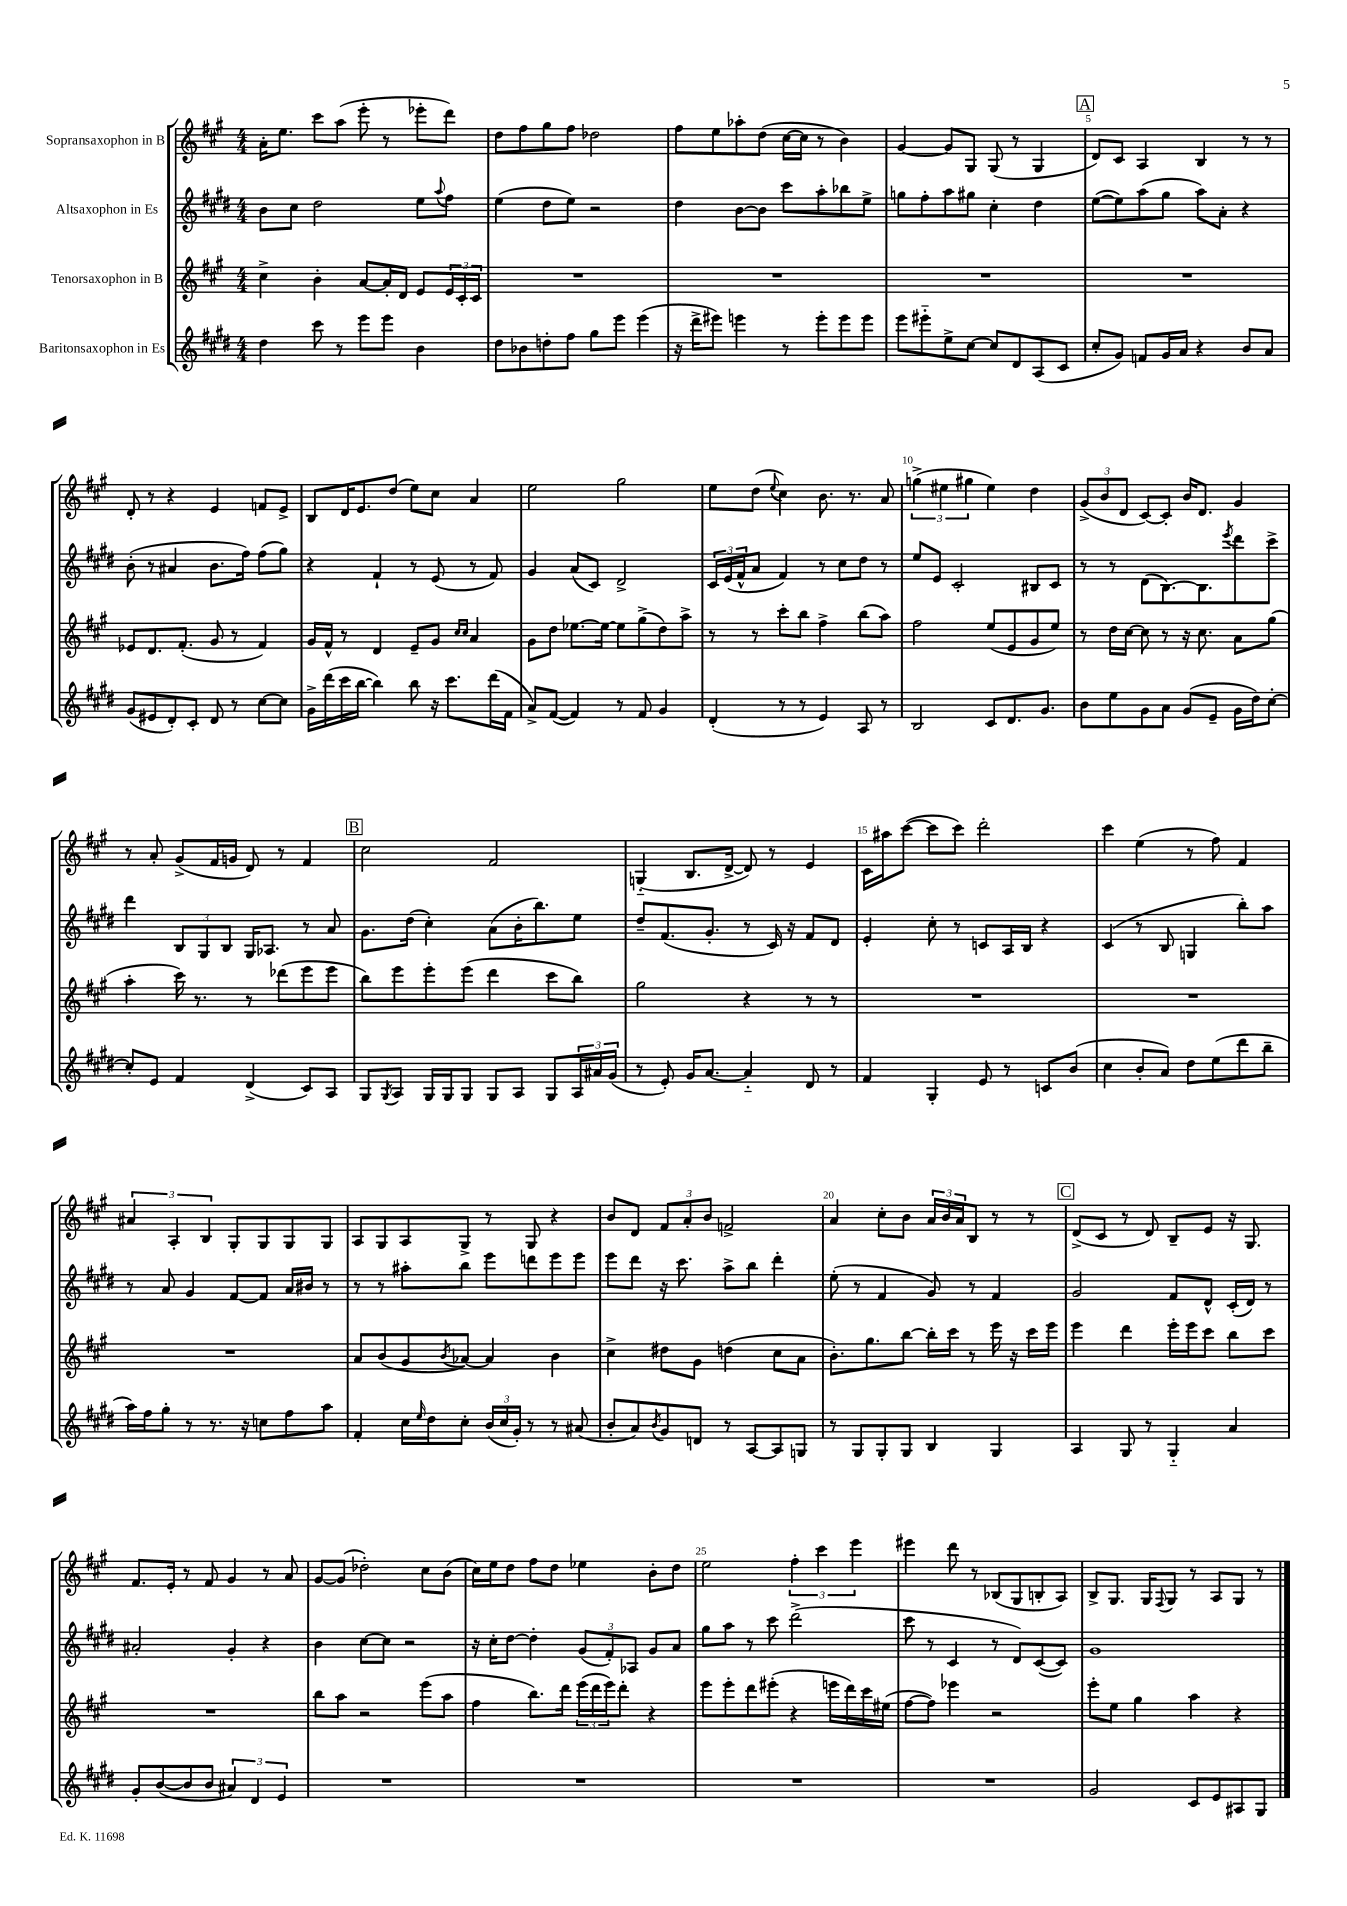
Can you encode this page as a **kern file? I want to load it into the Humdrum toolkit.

**kern	**kern	**kern	**kern
*staff4	*staff3	*staff2	*staff1
*clefG2	*clefG2	*clefG2	*clefG2
*k[f#c#g#d#]	*k[f#c#g#]	*k[f#c#g#d#]	*k[f#c#g#]
*M4/4	*M4/4	*M4/4	*M4/4
4dd#\	4cc#^\	8b\L	16a'\LK
.	.	.	8.ee\J
.	.	8cc#\J	.
8ccc#\	4b'\	2dd#\	8ccc#\L
8r	.	.	(8aa\J
8eee\L	[8a/L	.	8eee'\
8eee\J	16a'/]L	.	8r
.	16d/JJ	.	.
4b\	8e/L	8ee\L	8eee-'\L
.	.	8qqaa/	.
.	24e/L	8ff#\J	8ddd\J)
.	24c#'/	.	.
.	24c#/JJ	.	.
=	=	=	=
8dd#\L	1r	(4ee\	8dd\L
8b-\	.	.	8ff#\
8dd'\	.	8dd#\L	8gg#\
8ff#\J	.	8ee\J)	8ff#\J
8gg#\L	.	2r	2dd-\
8eee\J	.	.	.
(4eee\	.	.	.
=	=	=	=
16r	1r	4dd#\	8ff#\L
16ddd#^\LK	.	.	.
8eee#\J)	.	.	8ee\
4eee\	.	[8b\L	8aa-'\
.	.	8b\]J	(8dd\J
8r	.	8ccc#\L	[16cc#\LL
.	.	.	16cc#\]JJ
8eee'\L	.	8aa'\	8r
8eee\	.	8bb-\	4b\)
8eee\J	.	8ee^\J	.
=	=	=	=
8eee\L	1r	8gg\L	[4g#/
8eee#'~\	.	8ff#'\	.
8ee^\	.	8aa\	8g#/]L
[8cc#\J	.	8gg#\J	8G#/J
8cc#/]L	.	4cc#'\	(8G#/
8d#/	.	.	8r
(8A/	.	4dd#\	4G#/
8c#/J	.	.	.
=	=	=	=
8cc#'/L	1r	([8ee\L	8d/L)
8g#/J)	.	8ee\])	8c#/J
8f/L	.	(8aa\	4A/
16g#/L	.	8gg#\J	.
16a/JJ	.	.	.
4r	.	8aa\L)	4B/
.	.	8a'\J	.
8b/L	.	4r	8r
8a/J	.	.	8r
=	=	=	=
(8g#/L	8e-/L	(8b'\	8d'/
8e#/	8.d/	8r	8r
8d#'/)	.	4a#/	4r
.	(8.f#'/J	.	.
8c#'/J	.	.	.
8d#/	8g#/	8.b\L	4e/
8r	8r	.	.
.	.	16ff#\Jk)	.
[8cc#\L	4f#/)	(8ff#\L	8f/L
8cc#\]J	.	8gg#\J)	8e^/J
=	=	=	=
16g#^\LL	16g#/LL	4r	8B/L
(16ddd#\	16f#^^/JJ	.	.
16ccc#\	8r	.	16d/K
[16bb\JJ	.	.	8.e/
4bb\])	4d/	4f#`/	.
.	.	.	(8dd/J
8bb\	8e~/L	8r	8ee\L)
16r	8g#/J	(8e/	8cc#\J
8.ccc#\L	.	.	.
.	16qqcc#/LL	.	.
.	16qqcc#/JJ	.	.
.	4a/	8r	4a/
(16ddd#\L	.	8f#/)	.
16f#\JJ	.	.	.
=	=	=	=
8a^/L)	8g#\L	4g#/	2ee\
([8f#/J	8dd\J	.	.
4f#/])	[8.ee-\L	(8a/L	.
.	.	8c#/J)	.
.	16ee-\_Jk	.	.
8r	8ee-\]L	2d#^/	2gg#\
8f#/	(8gg#^\	.	.
4g#/	8dd\)	.	.
.	8aa^\J	.	.
=	=	=	=
(4d#'/	8r	24c#/LL	8ee\L
.	.	(24e/	.
.	.	24f#^^/J	.
.	8r	8a/J	(8dd\J
.	.	.	8qqee/
8r	8ccc#'\L	4f#/)	4cc#\)
8r	8bb\J	.	.
4e/)	4ff#^\	8r	8.b\
.	.	8cc#\L	.
.	.	.	8.r
8A/	(8bb\L	8dd#\J	.
8r	8aa\J)	8r	8a/
=	=	=	=
2B/	2ff#\	8ee/L	(6gg^\
.	.	8e/J	.
.	.	.	6ee#\
.	.	2c#'/	.
.	.	.	6gg#\
8c#/L	(8ee/L	.	4ee#\)
8.d#/	8e/	.	.
.	8g#/	8B#/L	4dd\
8.g#/J	.	.	.
.	8ee/J)	8c#/J	.
=	=	=	=
8b\L	8r	8r	(12g#^/L
.	.	.	12b/
8ee\	16dd\LL	8r	.
.	.	.	12d/J
.	[16cc#\JJ	.	.
8g#\	8cc#\]	(8d#\L	[8c#/L)
8a\J	8r	[8.B\)	8c#'/]J
(8g#/L	16r	.	16b/LK
.	8.cc#\	8.B\]	8.d/J
8e~/J	.	.	.
.	.	8qeee/	.
16g#\LL	8a\L	8ddd#\	4g#/
16dd#\J)	.	.	.
[8cc#'\J	(8gg#\J	8ccc#^\J	.
=	=	=	=
8cc#'/]L	4aa'\	4ddd#\	8r
8e/J	.	.	8a'/
4f#/	16ccc#\)	12B/L	(8g#^/L
.	8.r	.	.
.	.	12G#/	.
.	.	.	16f#/L
.	.	12B/J	.
.	.	.	16g/JJ
(4d#^/	8r	16G#/LK	8d/)
.	.	8.A-/J	.
.	(8ddd-\L	.	8r
8c#/L)	8eee\	8r	4f#/
8A/J	8eee\J	8a/	.
=	=	=	=
8G#/L	8bb\L)	8.g#\L	2cc#\
8qG#/	.	.	.
8A/J	8eee\	.	.
.	.	(16dd#\Jk	.
16G#/LL	8eee'\	4cc#'\)	.
16G#/J	.	.	.
8G#/J	(8eee\J	.	.
8G#/L	4ddd\	(8a\L	2f#/
8A/J	.	16b'\K	.
.	.	8.bb\)	.
8G#/L	8ccc#\L	.	.
24A/L	8bb\J)	8ee\J	.
24a#/	.	.	.
(24g#/JJ	.	.	.
=	=	=	=
8r	2gg#\	8dd#~/L	(4G'~/
8e'/)	.	(8.f#/	.
16g#/LK	.	.	8.B/L
[8.a/J	.	8.g#'/J	.
.	.	.	[16d^/Jk
4a'~/]	4r	8r	8d/])
.	.	16c#/)	8r
.	.	16r	.
8d#/	8r	8f#/L	4e/
8r	8r	8d#/J	.
=	=	=	=
4f#/	1r	4e'/	16c#\LL
.	.	.	16aa#\J
.	.	.	([8ccc#\J
4G#'/	.	8cc#'\	8ccc#\]L
.	.	8r	8ccc#\J)
8e/	.	8c/L	2ddd'\
8r	.	16A/L	.
.	.	16B/JJ	.
8c/L	.	4r	.
(8b/J	.	.	.
=	=	=	=
4cc#\	1r	(4c#/	4ccc#\
8b'/L	.	8r	(4ee\
8a/J)	.	8B/	.
8dd#\L	.	4G/	8r
(8ee\	.	.	8ff#\)
8ddd#\	.	8bb'\L)	4f#/
8bb~\J	.	8aa\J	.
=	=	=	=
16aa\LL)	1r	8r	6a#/
16ff#\J	.	.	.
8gg#'\J	.	8a/	.
.	.	.	6A'/
8r	.	4g#/	.
.	.	.	6B/
8.r	.	.	.
.	.	[8f#/L	8G#'/L
16r	.	.	.
8cc\L	.	8f#/]J	8G#/
8ff#\	.	16a/LL	8G#/
.	.	16b#/JJ	.
8aa\J	.	8r	8G#/J
=	=	=	=
4f#'/	8a/L	8r	8A/L
.	(8b/	8r	8G#/
16cc#\LL	8g#/	8aa#'\L	8A/
16qqee/	.	.	.
16dd#\J	.	.	.
.	8qb/	.	.
8cc#'\J	[8a-/J)	8bb\J	8G#^/J
(24b/LL	4a-/]	8eee\L	8r
24cc#/	.	.	.
24g#'/JJ)	.	.	.
8r	.	8ddd\	8G#/
8r	4b\	8eee\	4r
(8a#/	.	8eee\J	.
=	=	=	=
8b'/L	4cc#^\	8eee\L	8b/L
8a/)	.	8ddd#\J	8d/J
8qb/	.	.	.
8g#/	8dd#\L	16r	12f#/L
.	.	8.ccc#\	.
.	.	.	12a'/
8d/J	8g#\J	.	.
.	.	.	12b/J
8r	(4dd\	8aa^\L	2f^/
[8A/L	.	8bb\J	.
8A/]	8cc#\L	4ddd#'\	.
8G/J	8a\J	.	.
=	=	=	=
8r	8.b'\L)	(8ee'\	4a/
8G#/L	.	8r	.
.	8.gg#\	.	.
8G#'/	.	4f#/	8cc#'\L
8G#/J	[8bb\J	.	8b\J
4B/	16bb'\]LL	8g#/)	24a/LL
.	.	.	24b/
.	16ccc#\JJ	.	.
.	.	.	24a/J
.	8r	8r	8B/J
4G#/	16eee\	4f#/	8r
.	16r	.	.
.	16ccc#\LL	.	8r
.	16eee\JJ	.	.
=	=	=	=
4A/	4eee\	2g#/	(8d^/L
.	.	.	8c#/J
8G#/	4ddd\	.	8r
8r	.	.	8d/)
4G#'~/	16eee'\LL	8f#/L	8B~/L
.	16eee\J	.	.
.	8ccc#\J	8d#^^/J	8e/J
4a/	8bb\L	(16c#'/LL	16r
.	.	16d#/JJ)	8.G#/
.	8ccc#\J	8r	.
=	=	=	=
8g#'/L	1r	2a#'/	8.f#/L
([8b/	.	.	.
.	.	.	16e'/Jk
8b/]	.	.	8r
8b/J	.	.	8f#/
6a#/)	.	4g#'/	4g#/
6d#/	.	.	.
.	.	4r	8r
6e/	.	.	.
.	.	.	8a/
=	=	=	=
1r	8bb\L	4b\	[8g#/L
.	8aa\J	.	(8g#/]J
.	2r	[8cc#\L	2dd-'\)
.	.	8cc#\]J	.
.	.	2r	.
.	(8eee\L	.	8cc#\L
.	8aa\J	.	(8b\J
=	=	=	=
1r	4ff#\	16r	16cc#\LL)
.	.	16cc#'\LK	16ee\J
.	.	[8dd#\J	8dd\J
.	8.bb\L)	4dd#'\]	8ff#\L
.	.	.	8dd\J
.	16ddd\Jk	.	.
.	(24eee\LL	(12g#/L	4ee-\
.	24ddd\	.	.
.	24eee\J)	12f#'/)	.
.	8ddd'\J	.	.
.	.	12A-/J	.
.	4r	8g#/L	8b'\L
.	.	8a/J	8dd\J
=	=	=	=
1r	8eee\L	8gg#\L	2ee\
.	8eee'\	8aa\J	.
.	8ddd\	8r	.
.	(8eee#'\J	8ccc#\	.
.	4r	(2ddd#^\	6ff#'\
.	.	.	6ccc#\
.	16eee\LL	.	.
.	16ddd\)	.	.
.	.	.	6eee\
.	16ccc#\	.	.
.	(16ee#\JJ	.	.
=	=	=	=
1r	[8ff#\L	8ccc#\	4eee#\
.	8ff#\]J)	8r	.
.	4eee-\	4c#/	8ddd\
.	.	.	8r
.	2r	8r	(8B-/L
.	.	8d#/L)	8G#/
.	.	([8c#/	8B'/
.	.	8c#/]J)	8A/J)
=	=	=	=
2g#/	8eee'\L	1g#	8B^/L
.	8ee\J	.	8.G#/J
.	4gg#\	.	.
.	.	.	16G#/LK
.	.	.	8qqF#/
.	.	.	8G#/J
8c#/L	4aa\	.	8r
8e/	.	.	8A/L
8A#/	4r	.	8G#/J
8G#/J	.	.	8r
==	==	==	==
*-	*-	*-	*-
